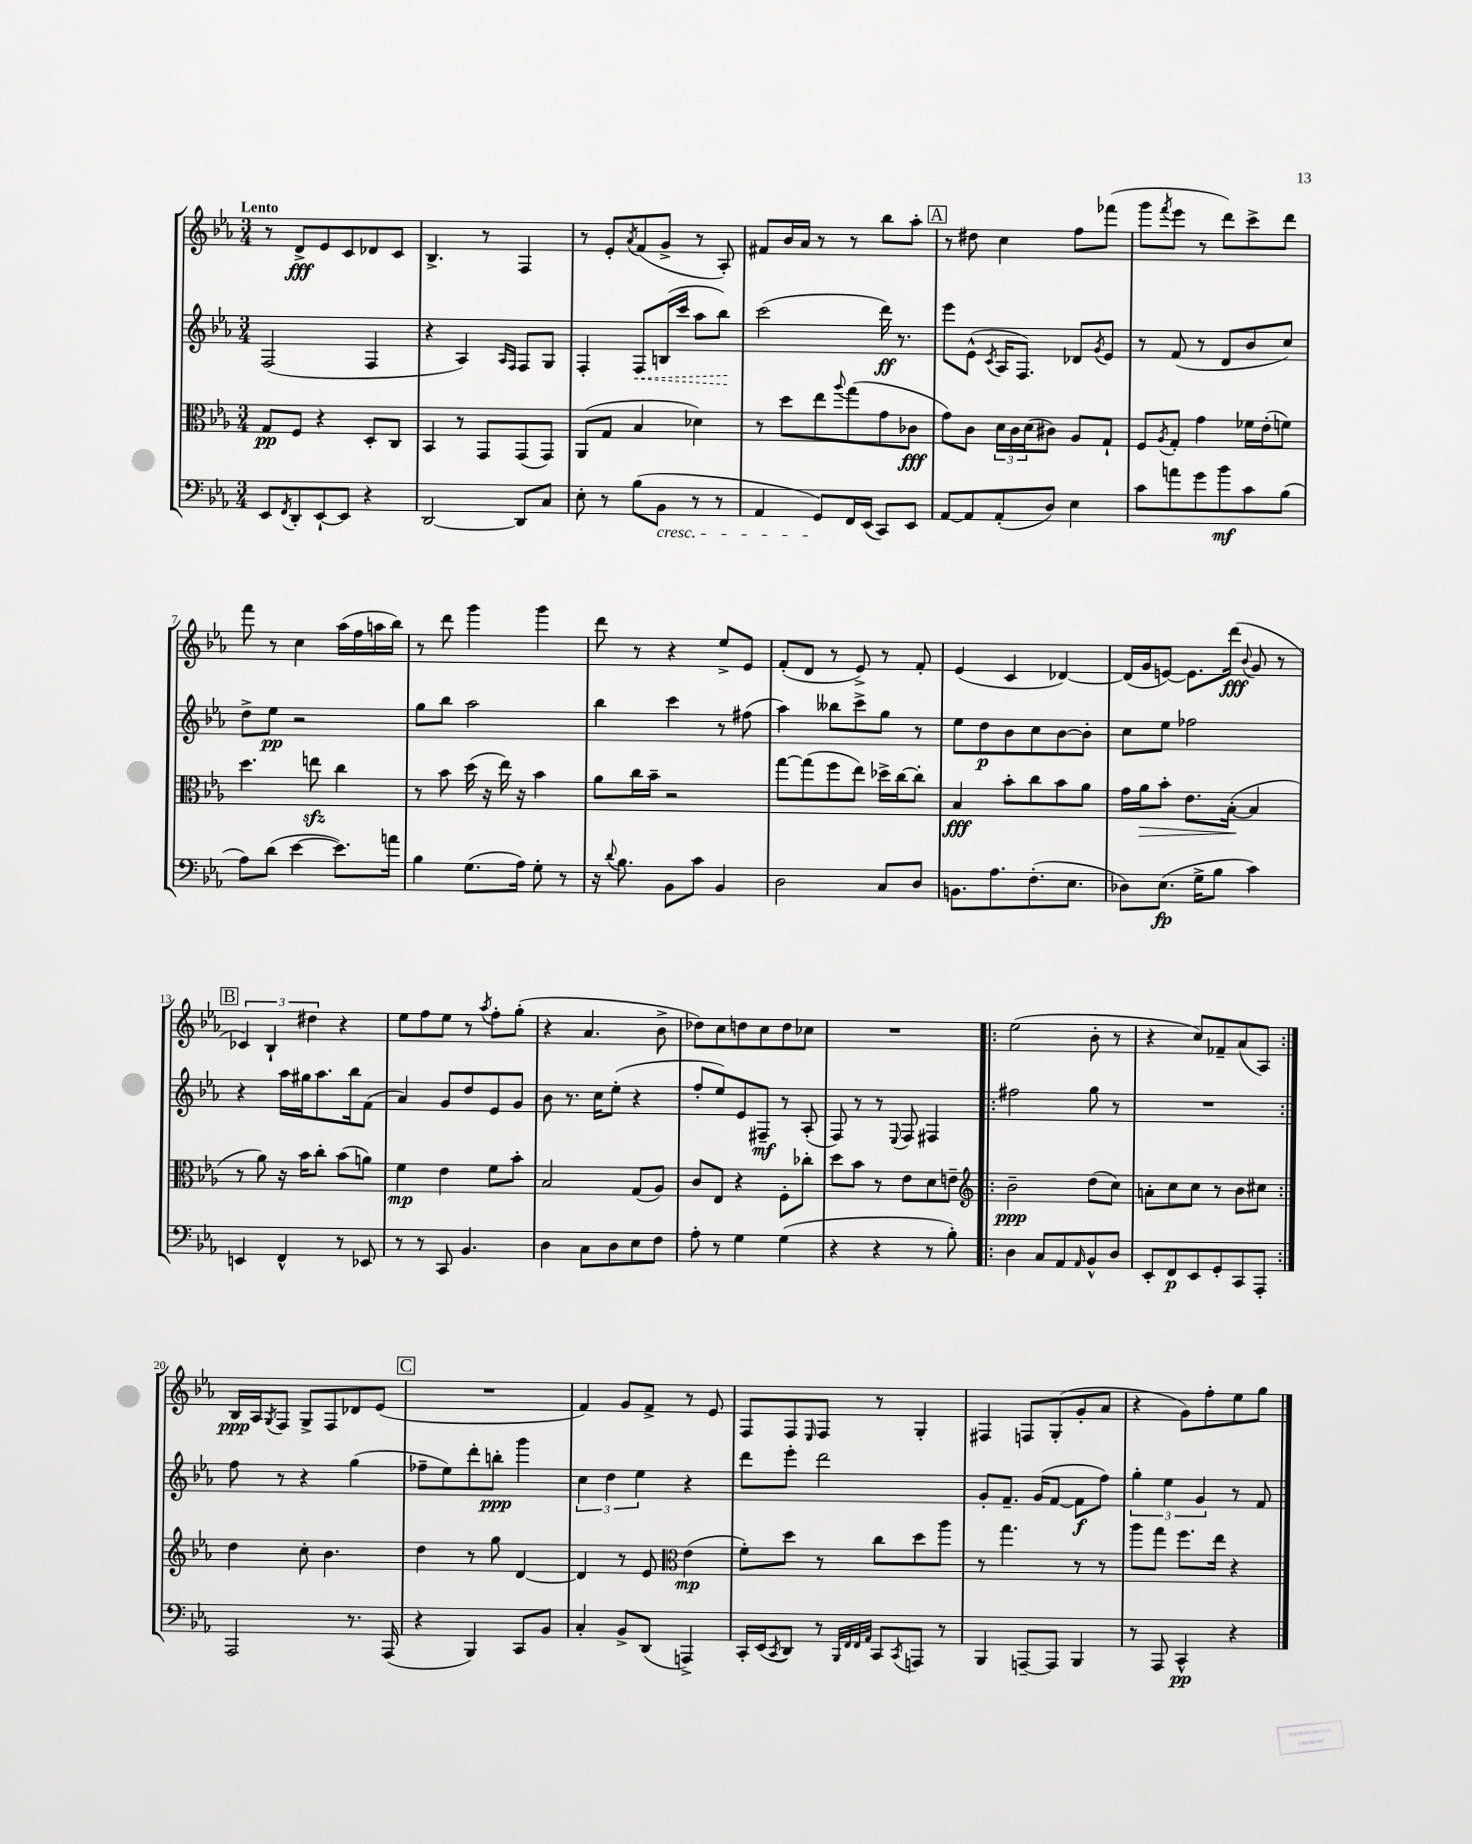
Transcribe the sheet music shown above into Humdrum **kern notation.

**kern	**dynam	**kern	**dynam	**kern	**dynam	**kern	**dynam
*part4	*part4	*part3	*part3	*part2	*part2	*part1	*part1
*staff4	*staff4	*staff3	*staff3	*staff2	*staff2	*staff1	*staff1
*clefF4	*	*clefC3	*	*clefG2	*	*clefG2	*
*k[b-e-a-]	*	*k[b-e-a-]	*	*k[b-e-a-]	*	*k[b-e-a-]	*
*M3/4	*	*M3/4	*	*M3/4	*	*M3/4	*
=1	=1	=1	=1	=1	=1	=1	=1
!	!	!	!	!	!	!LO:TX:a:B:t=Lento	!
8EE-/L	.	8G/L	pp	(2F/	.	8r	.
8qFF/	.	.	.	.	.	.	.
8DD'/	.	8F/J	.	.	.	8d^/L	fff
[8EE-`/	.	4r	.	.	.	8e-/	.
8EE-/J]	.	.	.	.	.	8c/	.
4r	.	8D'/L	.	4F/	.	8d-X/	.
.	.	8C/J	.	.	.	8c/J	.
=2	=2	=2	=2	=2	=2	=2	=2
[2DD/	.	4BB-/	.	4r	.	4.B-^/	.
.	.	8r	.	4A-/)	.	.	.
.	.	8GG/L	.	.	.	8r	.
.	.	.	.	16qqA-/LL	.	.	.
.	.	.	.	16qqF/JJ	.	.	.
8DD/L]	.	(8GG/	.	8F/L	.	4F/	.
8C/J	.	8GG/J)	.	8G/J	.	.	.
=3	=3	=3	=3	=3	=3	=3	=3
8E-'\	.	(8AA-/L	.	4F'/	.	8r	.
8r	.	8G/J	.	.	.	8e-'/L	.
.	.	.	.	.	.	8qa-/	.
!	!	!	!	!	!LO:HP:b	!	!
(8B-\L	.	4B-/	.	8F/L	<	(8f/	.
!LO:TX:b:i:t=cresc.	!	!	!	!	!	!	!
8BB-\J	.	.	.	(16Bn/L	.	8g^/J	.
.	.	.	.	16ccc/JJ	.	.	.
8r	.	4d-X\)	.	8aa-\L	.	8r	.
8r	.	.	.	8bb-\J)	.	8A-'/)	.
.	.	.	.	.	[	.	.
=4	=4	=4	=4	=4	=4	=4	=4
4AA-/	.	8r	.	(2ccc\	.	8f#X/L	.
.	.	8dd\L	.	.	.	16b-/L	.
.	.	.	.	.	.	16a-/JJ	.
8GG/L)	.	8ee-\	.	.	.	8r	.
.	.	8qqaa-/	.	.	.	.	.
16FF/L	.	(8gg\	.	.	.	8r	.
(16EE-/JJ	.	.	.	.	.	.	.
8CC/L)	.	8g\	.	16ddd\)	ff	8bb-\L	.
.	.	.	.	8.r	.	.	.
8EE-/J	.	8c-X\J	fff	.	.	8aa-'\J	.
!!LO:REH:place=s1:t=A
=5	=5	=5	=5	=5	=5	=5	=5
[8AA-/L	.	8g\L)	.	8eee-\L	.	8r	.
8AA-/]	.	8c\J	.	(8e-^^\J	.	8dd#X\	.
.	.	.	.	8qc/	.	.	.
(8AA-'/	.	24d\LL	.	16A-/KL	.	4cc\	.
.	.	24c\	.	.	.	.	.
.	.	.	.	8.F/J)	.	.	.
.	.	(24d\J	.	.	.	.	.
8D/J)	.	8c#X\J)	.	.	.	.	.
4E-\	.	8A-/L	.	8d-X/L	.	8ff\L	.
.	.	.	.	8qg/	.	.	.
.	.	8G`/J	.	8e-/J	.	(8fff-X\J	.
=6	=6	=6	=6	=6	=6	=6	=6
8c\L	.	8F/L	.	8r	.	8ggg\L	.
.	.	8qA-/	.	.	.	8qfff/	.
8an\	.	8G'/J	.	(8f/	.	8eee-\J	.
8g\	.	4g\	.	8r	.	8r	.
8b-\	mf	.	.	8d/L	.	8ddd\L)	.
8c\	.	16f-X\LL	.	8b-/	.	8ccc^\	.
.	.	(16e-'\J	.	.	.	.	.
(8B-\J	.	8fn\J)	.	8cc/J)	.	8ddd\J	.
!!LO:LB:g=z
=7	=7	=7	=7	=7	=7	=7	=7
8A-\L)	.	4.dd\	.	8dd^\L	.	8fff\	.
(8d\J	.	.	.	8ee-\J	pp	8r	.
[4e-\	.	.	.	2r	.	4cc\	.
.	.	8eenzz\	.	.	.	.	.
8.e-\L])	.	4cc\	.	.	.	(16aa-\LL	.
.	.	.	.	.	.	16ff\	.
.	.	.	.	.	.	16aan\	.
16an\Jk	.	.	.	.	.	16bb-\JJ)	.
=8	=8	=8	=8	=8	=8	=8	=8
4B-\	.	8r	.	8gg\L	.	8r	.
.	.	8b-\	.	8bb-\J	.	8ddd\	.
(8.G\L	.	(16dd\	.	2aa-\	.	4ggg\	.
.	.	16r	.	.	.	.	.
.	.	16ee-\)	.	.	.	.	.
16A-\Jk)	.	16r	.	.	.	.	.
8G'\	.	4b-\	.	.	.	4ggg\	.
8r	.	.	.	.	.	.	.
=9	=9	=9	=9	=9	=9	=9	=9
16r	.	8a-\L	.	4bb-\	.	8ddd\	.
8qqd/	.	.	.	.	.	.	.
8.B-\	.	.	.	.	.	.	.
.	.	16cc\L	.	.	.	8r	.
.	.	16b-~\JJ	.	.	.	.	.
8BB-\L	.	2r	.	4ccc\	.	4r	.
8c\J	.	.	.	.	.	.	.
4BB-/	.	.	.	8r	.	8ee-^/L	.
.	.	.	.	(8ff#X\	.	8e-/J	.
=10	=10	=10	=10	=10	=10	=10	=10
2D\	.	[8gg\L	.	4aa-\)	.	(8f'/L	.
.	.	(8gg\]	.	.	.	8d/J	.
.	.	8ff\	.	8bb--X\L	.	8r	.
.	.	8ee-\J)	.	8ccc^\	.	8e-^/)	.
8C/L	.	16dd-X^\LL	.	8gg\J	.	8r	.
.	.	[16cc\J	.	.	.	.	.
8D/J	.	8cc'\J]	.	8r	.	8f'/	.
=11	=11	=11	=11	=11	=11	=11	=11
8.BBn\L	.	4B-/	fff	8ee-\L	.	(4e-/	.
.	.	.	.	8dd\	p	.	.
8.A-\	.	.	.	.	.	.	.
.	.	8b-'\L	.	8b-\	.	4c/	.
(8.F'\	.	8cc\	.	8cc\	.	.	.
.	.	8b-\	.	[8b-\	.	[4d-X/)	.
8.E-\J	.	.	.	.	.	.	.
.	.	8a-\J	.	8b-'\J]	.	.	.
=12	=12	=12	=12	=12	=12	=12	=12
8D-X\L)	.	16g\LL	.	8cc\L	.	(16d-/LL]	.
!	!	!	!LO:HP:b	!	!	!	!
.	.	16a-\J	>	.	.	16g/J	.
(8.E-\J	fp	8b-'\J	.	8ee-\J	.	[8en/J)	.
.	.	8.e-\L	.	2ff-X\	.	8.e\L]	.
16G^\KL	.	.	.	.	.	.	.
8B-\J	.	.	.	.	.	.	.
.	.	([16B-'\Jk	.	.	.	(16ddd\Jk	fff
.	.	.	.	.	.	8qqb-/	.
4c\)	.	4B-/]	]	.	.	8g/	.
.	.	.	.	.	.	8r	.
!!LO:LB:g=z
!!LO:REH:place=s1:t=B
=13	=13	=13	=13	=13	=13	=13	=13
4EEn/	.	8r	.	4r	.	6c-X/)	.
.	.	8a-\)	.	.	.	.	.
.	.	.	.	.	.	6B-`/	.
4FF^^/	.	16r	.	16aa-\LL	.	.	.
.	.	16b-\KL	.	16gg#X\J	.	.	.
.	.	.	.	.	.	6dd#X\	.
.	.	8cc'\J	.	8.aa-\	.	.	.
8r	.	(8b-\L	.	.	.	4r	.
.	.	.	.	16bb-\k	.	.	.
8EE-X/	.	8an\J)	.	(8f\J	.	.	.
=14	=14	=14	=14	=14	=14	=14	=14
8r	.	4f\	mp	4a-/)	.	8ee-\L	.
8r	.	.	.	.	.	8ff\	.
8CC/	.	4e-\	.	8g/L	.	8ee-\J	.
4.BB-/	.	.	.	8dd/	.	8r	.
.	.	.	.	.	.	8qaa-/	.
.	.	8f\L	.	8e-/	.	8ff'\L	.
.	.	8b-'\J	.	8g/J	.	(8gg'\J	.
=15	=15	=15	=15	=15	=15	=15	=15
4D\	.	2B-/	.	8b-\	.	4r	.
.	.	.	.	8.r	.	.	.
8C\L	.	.	.	.	.	4.a-/	.
.	.	.	.	16cc\KL	.	.	.
8D\	.	.	.	(8ee-'\J	.	.	.
8E-\	.	(8G/L	.	4r	.	.	.
8F\J	.	8A-/J)	.	.	.	8b-^\	.
=16	=16	=16	=16	=16	=16	=16	=16
8A-'\	.	8c/L	.	8ff'/L	.	8dd-X\L)	.
8r	.	8E-/J	.	8ee-/)	.	8cc\	.
4G\	.	4r	.	8e-/	.	8ddn\	.
.	.	.	.	8F#X~/J	mf	8cc\	.
(4G\	.	8F'\L	.	8r	.	8dd\	.
.	.	8cc-X'\J	.	(8A-'/	.	8cc-X\J	.
=17	=17	=17	=17	=17	=17	=17	=17
4r	.	8dd\L	.	8F/)	.	2.r	.
.	.	8b-\J	.	8r	.	.	.
4r	.	8r	.	8r	.	.	.
.	.	.	.	8qqE-/	.	.	.
.	.	8e-\L	.	8F/	.	.	.
8r	.	8d\	.	4F#X/	.	.	.
8B-'\)	.	8en~\J	.	.	.	.	.
=18!|:	=18!|:	=18!|:	=18!|:	=18!|:	=18!|:	=18!|:	=18!|:
*	*	*clefG2	*	*	*	*	*
4D\	.	2b-~\	ppp	2ff#X\	.	(2ee-\	.
8C/L	.	.	.	.	.	.	.
8AA-/	.	.	.	.	.	.	.
16qqAA-/	.	.	.	.	.	.	.
8BB-^^/	.	(8dd\L	.	8gg\	.	8b-'\	.
8D/J	.	8cc\J)	.	8r	.	8r	.
=19	=19	=19	=19	=19	=19	=19	=19
8EE-'/L	.	8an'\L	.	2.r	.	4r	.
8FF/	p	8cc\	.	.	.	.	.
8EE-/	.	8cc\J	.	.	.	8cc/L)	.
8GG'/	.	8r	.	.	.	8f-X~/	.
8CC/	.	8b-\L	.	.	.	(8a-/	.
8AAA-'/J	.	8cc#X\J	.	.	.	8A-/J)	.
!!LO:LB:g=z
=20:|!	=20:|!	=20:|!	=20:|!	=20:|!	=20:|!	=20:|!	=20:|!
2AAA-/	.	4dd\	.	8ff\	.	16B-/LL	ppp
.	.	.	.	.	.	16A-/J	.
.	.	.	.	.	.	8qG/	.
.	.	.	.	8r	.	8F/J	.
.	.	8cc'\	.	4r	.	8G^/L	.
.	.	4.b-\	.	.	.	8F/	.
8.r	.	.	.	(4gg\	.	8d-X/	.
.	.	.	.	.	.	(8e-/J	.
(16AAA-/	.	.	.	.	.	.	.
!!LO:REH:place=s1:t=C
=21	=21	=21	=21	=21	=21	=21	=21
4r	.	4dd\	.	8ff-X~\L	.	2.r	.
.	.	.	.	8ee-\)	.	.	.
4BBB-/)	.	8r	.	8ddd'\	.	.	.
.	.	8gg\	.	8bbn'\J	ppp	.	.
8CC/L	.	[4d/	.	4ggg\	.	.	.
8BB-/J	.	.	.	.	.	.	.
=22	=22	=22	=22	=22	=22	=22	=22
4C'/	.	4d/]	.	6cc\	.	4f/)	.
.	.	.	.	6dd\	.	.	.
8BB-^/L	.	8r	.	.	.	8g/L	.
.	.	.	.	6ee-\	.	.	.
(8DD/J	.	8e-/	.	.	.	8f^/J	.
*	*	*clefC3	*	*	*	*	*
4AAAn^/)	.	(4e-\	mp	4r	.	8r	.
.	.	.	.	.	.	8e-/	.
=23	=23	=23	=23	=23	=23	=23	=23
16CC'/LL	.	8f'\L)	.	8ddd\L	.	8F/L	.
(16EE-/J	.	.	.	.	.	.	.
8qCC/	.	.	.	.	.	.	.
8DD/J)	.	8dd\J	.	8eee-'\J	.	8F/	.
.	.	.	.	.	.	16qqE-/	.
8r	.	8r	.	2ddd\	.	8F/J	.
32qqBBB-/LLL	.	.	.	.	.	.	.
32qqFF/	.	.	.	.	.	.	.
32qqFF/	.	.	.	.	.	.	.
32qqAA-/JJJ	.	.	.	.	.	.	.
8CC/L	.	8cc\L	.	.	.	8r	.
8qCC/	.	.	.	.	.	.	.
8AAAn/J	.	8dd\	.	.	.	4G'/	.
8r	.	8aa-\J	.	.	.	.	.
=24	=24	=24	=24	=24	=24	=24	=24
4BBB-/	.	8r	.	8g'/L	.	4F#X/	.
.	.	4.gg\	.	8.f~/J	.	.	.
[8AAAn~/L	.	.	.	.	.	8Fn/L	.
.	.	.	.	(16g/KL	.	.	.
8AAA/J]	.	.	.	[8f/J	.	(8G'/	.
4BBB-/	.	8r	.	8f\L]	f	8g'/	.
.	.	8r	.	8ff\J)	.	8a-/J	.
=25	=25	=25	=25	=25	=25	=25	=25
8r	.	8aa-\L	.	6gg'\	.	4r	.
8AAA-/	.	8gg\J	.	.	.	.	.
.	.	.	.	6ee-\	.	.	.
4CC^^/	pp	8.ff\L	.	.	.	8g\L)	.
.	.	.	.	6g/	.	.	.
.	.	.	.	.	.	8ff'\	.
.	.	16ee-\Jk	.	.	.	.	.
4r	.	4r	.	8r	.	8ee-\	.
.	.	.	.	8f/	.	8gg\J	.
==	==	==	==	==	==	==	==
*-	*-	*-	*-	*-	*-	*-	*-
